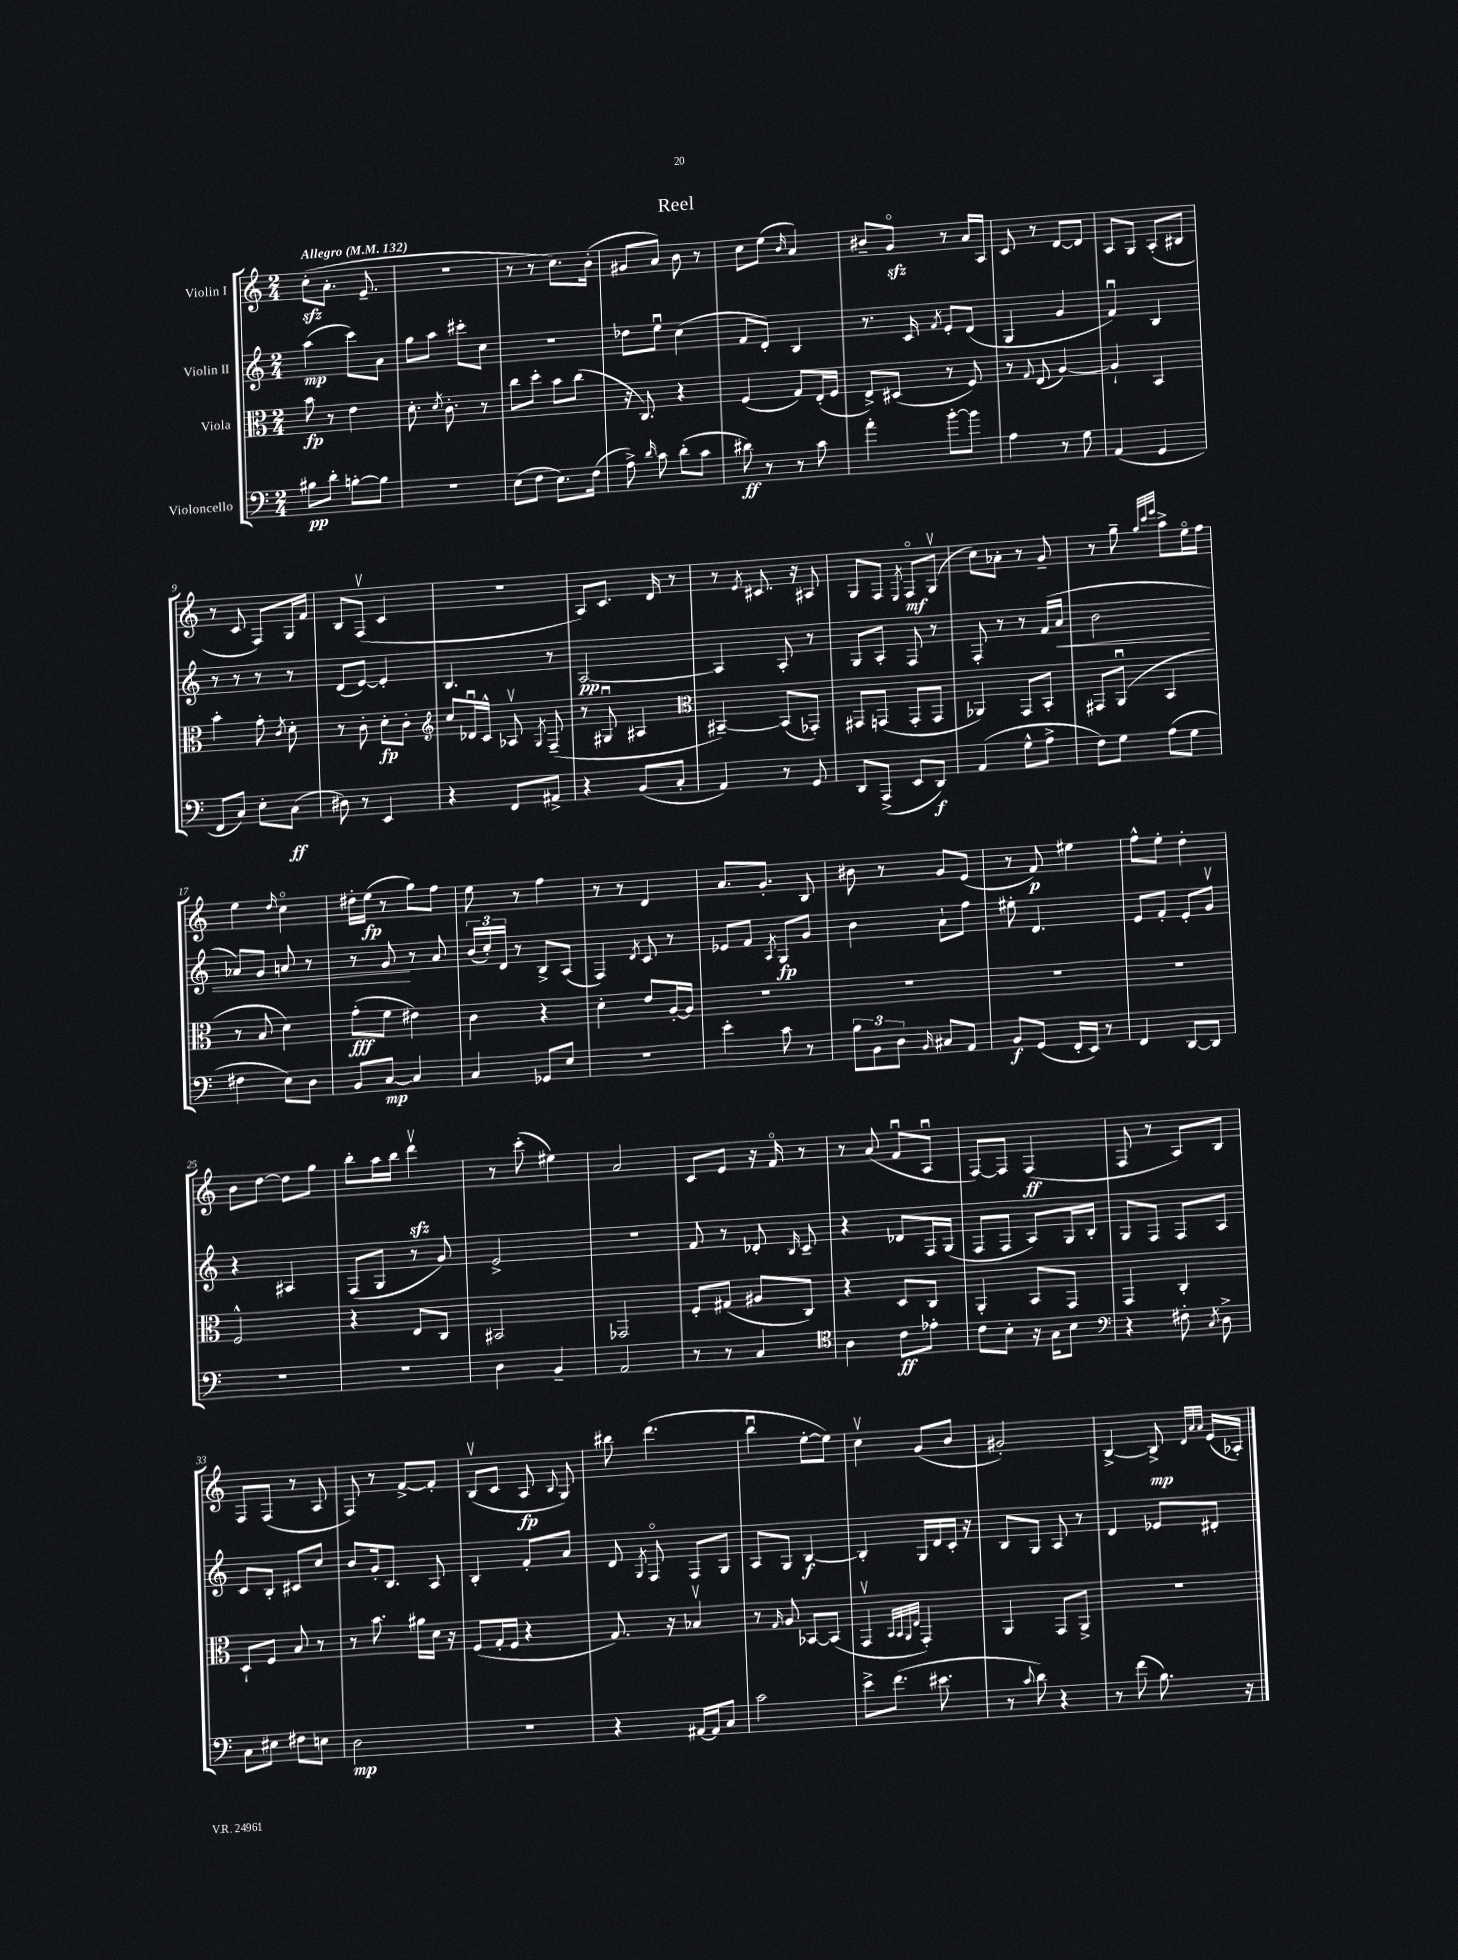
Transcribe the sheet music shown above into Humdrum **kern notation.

**kern	**dynam	**kern	**dynam	**kern	**dynam	**kern	**dynam
*part4	*part4	*part3	*part3	*part2	*part2	*part1	*part1
*staff4	*staff4	*staff3	*staff3	*staff2	*staff2	*staff1	*staff1
*I"Violoncello	*	*I"Viola	*	*I"Violin II	*	*I"Violin I	*
*clefF4	*	*clefC3	*	*clefG2	*	*clefG2	*
*k[]	*	*k[]	*	*k[]	*	*k[]	*
*M2/4	*	*M2/4	*	*M2/4	*	*M2/4	*
*MM132	*	*MM132	*	*MM132	*	*MM132	*
=1	=1	=1	=1	=1	=1	=1	=1
!	!	!	!	!	!	!LO:TX:a:B:t=Allegro	!
8B#X\L	pp	8b\	fp	(4aa\	mp	(8cczz'\L	.
8d'\J	.	8r	.	.	.	8.a'\J	.
[8Bn'\L	.	4e\	.	8ccc\L)	.	.	.
.	.	.	.	.	.	8.e~/	.
8B\J]	.	.	.	8a\J	.	.	.
=2	=2	=2	=2	=2	=2	=2	=2
2r	.	8.d'\	.	8gg\L	.	2r	.
.	.	.	.	8aa\J	.	.	.
.	.	8qd/	.	.	.	.	.
.	.	8.c'\	.	.	.	.	.
.	.	.	.	8ccc#X'\L	.	.	.
.	.	8r	.	8cc\J	.	.	.
=3	=3	=3	=3	=3	=3	=3	=3
(8E\L	.	8cc\L	.	2r	.	8r	.
8F\J	.	8dd'\J	.	.	.	8r	.
8.E\L)	.	8b\L	.	.	.	8.cc\L)	.
.	.	(8cc\J	.	.	.	.	.
(16F\Jk	.	.	.	.	.	(16b'\Jk	.
=4	=4	=4	=4	=4	=4	=4	=4
8A^\)	.	16r	.	8dd-X\L	.	8g#X/L	.
.	.	8.C/)	.	.	.	.	.
16qqd/	.	.	.	.	.	.	.
8c\	.	.	.	8eeu\J	.	8a/J)	.
(8d'\L	.	4r	.	(4cc\	.	8b\	.
8c\J	.	.	.	.	.	8r	.
=5	=5	=5	=5	=5	=5	=5	=5
8d#X\)	ff	(4F/	.	8f/L	.	8cc\L	.
8r	.	.	.	8d'/J)	.	(8ee\J	.
.	.	.	.	.	.	16qqb/	.
8r	.	8G/L)	.	4B/	.	4a/)	.
8c\	.	(16E'/L	.	.	.	.	.
.	.	16F/JJ	.	.	.	.	.
=6	=6	=6	=6	=6	=6	=6	=6
4a'\	.	8E^/L)	.	8.r	.	8b#X~/L	.
.	.	(8D#X/J	.	.	.	8gzz/J	.
.	.	.	.	16c/	.	.	.
.	.	.	.	8qf/	.	.	.
[8b'\L	.	8r	.	8e'/L	.	8r	.
8b\J]	.	8F/)	.	(8d/J	.	16a/LL	.
.	.	.	.	.	.	16A/JJ	.
=7	=7	=7	=7	=7	=7	=7	=7
4A\	.	8r	.	4G/	.	8c/	.
.	.	8qqG/	.	.	.	.	.
.	.	(8E/	.	.	.	8r	.
8r	.	[4A/)	.	4g/	.	[8d/L	.
8G\	.	.	.	.	.	8d/J]	.
=8	=8	=8	=8	=8	=8	=8	=8
(4AA/	.	4A`/]	.	4fu/)	.	8A/L	.
.	.	.	.	.	.	8G/J	.
4GG/	.	4BB/	.	4B/	.	(8A'/L	.
.	.	.	.	.	.	8B#X/J	.
!!LO:LB:g=z
=9	=9	=9	=9	=9	=9	=9	=9
8FF/L	.	4b'\	.	8r	.	8r	.
8C/J)	.	.	.	8r	.	8c/	.
8E'\L	.	8g'\	.	8r	.	8F/L)	.
.	.	8qc/	.	.	.	.	.
(8C\J	ff	8d'\	.	8r	.	16G/L	.
.	.	.	.	.	.	16f/JJ	.
=10	=10	=10	=10	=10	=10	=10	=10
8D#X\)	.	8r	.	(8d/L	.	8B/L	.
8r	.	8c'\	.	[8e/J)	.	(8Fv/J	.
4EE/	.	8d'\L	fp	4e'/]	.	4c/	.
.	.	8c'\J	.	.	.	.	.
=11	=11	=11	=11	=11	=11	=11	=11
*	*	*clefG2	*	*	*	*	*
4r	.	8cc/L	.	4.B/	.	2r	.
.	.	16d-Xu/L	.	.	.	.	.
.	.	16c^^/JJ	.	.	.	.	.
8FF/L	.	8A-Xv/	.	.	.	.	.
.	.	8qG/	.	.	.	.	.
8AA#X^/J	.	(8F~/	.	8r	.	.	.
=12	=12	=12	=12	=12	=12	=12	=12
4r	.	8r	.	[2A/	pp	8A/L)	.
.	.	8G#Xu/	.	.	.	8.c/J	.
(8BB/L	.	4A#X/	.	.	.	.	.
.	.	.	.	.	.	16d/	.
8C'/J	.	.	.	.	.	8r	.
=13	=13	=13	=13	=13	=13	=13	=13
*	*	*clefC3	*	*	*	*	*
4AA/)	.	[4BB#X~/)	.	4A/]	.	8r	.
.	.	.	.	.	.	8qe/	.
.	.	.	.	.	.	8.c#X/	.
8r	.	(8BB#/L]	.	8A'/	.	.	.
.	.	.	.	.	.	16r	.
8GG/	.	8GG-X'/J)	.	8r	.	8A#X/	.
=14	=14	=14	=14	=14	=14	=14	=14
8DD/L	.	8GG#X/L	.	8G/L	.	8G/L	.
(8AAA^/J	.	(8GGn/J	.	8A'/J	.	8F/J	.
.	.	.	.	.	.	8qE/	.
8EE/L	.	8GG'/L	.	8F/	.	8F/L	mf
8DD/J)	f	8GG/J	.	8r	.	(8Gv/J	.
=15	=15	=15	=15	=15	=15	=15	=15
(4AA/	.	4AA-X/)	.	8F'/	.	8cc\L)	.
.	.	.	.	8r	.	8a-X'\J	.
8G^^\L	.	8GG/L	.	8r	.	8r	.
8A^\J	.	8BB'/J	.	(16f/LL	.	8g~/	.
!	!	!	!	!	!LO:HP:b	!	!
.	.	.	.	16a/JJ	<	.	.
=16	=16	=16	=16	=16	=16	=16	=16
8F\L)	.	8GG#X/L	.	2b\	.	8r	.
8G\J	.	(8AAu/J	.	.	.	8gg~\	.
.	.	.	.	.	.	32qqgg/LLL	.
.	.	.	.	.	.	32qqccc/	.
.	.	.	.	.	.	32qqeee/JJJ	.
(8A\L	.	4BB/	.	.	.	8aa^\L	.
8G\J	.	.	.	.	.	16ee\L	.
.	.	.	.	.	.	16ff\JJ	.
!!LO:LB:g=z
=17	=17	=17	=17	=17	=17	=17	=17
4F#X\	.	8r	.	8a-X/L)	.	4ee\	.
.	.	8B/	.	8g/J	.	.	.
.	.	.	.	.	.	16qqdd/	.
8E\L)	.	4d\)	.	8an/	.	4cc\	.
8D\J	.	.	.	8r	.	.	.
=18	=18	=18	=18	=18	=18	=18	=18
8BB/L	.	(8g'\L	fff	8r	.	16dd#X'\LL	.
.	.	.	.	.	.	(16ee\JJ	fp
[8C/J	mp	8f\J	.	8g/	.	8r	.
4C/]	.	4e#X\)	.	8r	[	8gg\L)	.
.	.	.	.	8a/	.	8ff\J	.
=19	=19	=19	=19	=19	=19	=19	=19
4C/	.	4c\	.	(24b/LL	.	8ee\	.
.	.	.	.	24cc'/)	.	.	.
.	.	.	.	24d/JJ	.	.	.
.	.	.	.	8r	.	8r	.
8GG-X/L	.	4r	.	8B^/L	.	4ff\	.
8E/J	.	.	.	(8A/J	.	.	.
=20	=20	=20	=20	=20	=20	=20	=20
2r	.	4d'\	.	4F/)	.	8r	.
.	.	.	.	.	.	8r	.
.	.	.	.	8qd/	.	.	.
.	.	8e/L	.	8c/	.	4d/	.
.	.	[16A'/L	.	8r	.	.	.
.	.	16A/JJ]	.	.	.	.	.
=21	=21	=21	=21	=21	=21	=21	=21
4e'\	.	2r	.	8e-X/L	.	8.a/L	.
.	.	.	.	8f/J	.	.	.
.	.	.	.	.	.	8.g'/J	.
.	.	.	.	8qA/	.	.	.
8c\	.	.	.	8G/L	fp	.	.
8r	.	.	.	8g/J	.	8B/	.
=22	=22	=22	=22	=22	=22	=22	=22
12B\L	.	2r	.	4b\	.	8b#X\	.
12BB\	.	.	.	.	.	.	.
.	.	.	.	.	.	8r	.
12D\J	.	.	.	.	.	.	.
16qqBB/	.	.	.	.	.	.	.
8C#X/L	.	.	.	8a`\L	.	8g/L	.
8AA/J	.	.	.	8ff\J	.	(8e/J	.
=23	=23	=23	=23	=23	=23	=23	=23
8BB/L	f	2r	.	8ee#X'\	.	8r	.
(8GG/J	.	.	.	4.d/	.	8f/)	p
16FF'/LL	.	.	.	.	.	4ee#X\	.
16EE/JJ)	.	.	.	.	.	.	.
8r	.	.	.	.	.	.	.
=24	=24	=24	=24	=24	=24	=24	=24
4FF/	.	2r	.	8e/L	.	8ff^^\L	.
.	.	.	.	8f'/J	.	8ee'\J	.
[8DD/L	.	.	.	8e'/L	.	4dd'\	.
8DD/J]	.	.	.	8gv/J	.	.	.
!!LO:LB:g=z
=25	=25	=25	=25	=25	=25	=25	=25
2r	.	2F^^/	.	4r	.	8b\L	.
.	.	.	.	.	.	[8dd\J	.
.	.	.	.	4A#X/	.	8dd\L]	.
.	.	.	.	.	.	8gg\J	.
=26	=26	=26	=26	=26	=26	=26	=26
2r	.	4r	.	(8F/L	.	8bb'\L	.
.	.	.	.	8G/J	.	16aa\L	.
.	.	.	.	.	.	16bb\JJ	.
.	.	8E/L	.	8r	.	4dddzzv\	.
.	.	8C/J	.	8g/)	.	.	.
=27	=27	=27	=27	=27	=27	=27	=27
4D\	.	2BB#X/	.	2e^/	.	8r	.
.	.	.	.	.	.	(8ccc'\	.
4BB~/	.	.	.	.	.	4ee#X\)	.
=28	=28	=28	=28	=28	=28	=28	=28
2AA/	.	2GG-X/	.	2r	.	2a/	.
=29	=29	=29	=29	=29	=29	=29	=29
8r	.	8F'/L	.	8f/	.	8c/L	.
8r	.	(8G#X/J	.	8r	.	8e/J	.
4C/	.	8A#X/L	.	8d-X'/	.	16r	.
.	.	.	.	.	.	16f/	.
.	.	.	.	16qqB/	.	.	.
.	.	8C/J)	.	8c~/	.	8r	.
=30	=30	=30	=30	=30	=30	=30	=30
*clefC4	*	*	*	*	*	*	*
4A\	.	4r	.	4r	.	8r	.
.	.	.	.	.	.	(8a/	.
8c\L	ff	8D/L	.	8d-X/L	.	8fu/L	.
8e-X'\J	.	8C/J	.	16F/L	.	8Au/J	.
.	.	.	.	(16G/JJ	.	.	.
=31	=31	=31	=31	=31	=31	=31	=31
8c\L	.	4AA'/	.	8F/L	.	[8F/L)	.
8B'\J	.	.	.	8F/J	.	8F/J]	.
16r	.	8BB/L	.	8A/L)	.	(4F/	ff
16G\KL	.	.	.	.	.	.	.
8B\J	.	8GG/J	.	16G/L	.	.	.
.	.	.	.	16B'/JJ	.	.	.
=32	=32	=32	=32	=32	=32	=32	=32
*clefF4	*	*	*	*	*	*	*
4r	.	4GG/	.	8G/L	.	8F/	.
.	.	.	.	8F/J	.	8r	.
8F#X'\	.	4C'/	.	8F/L	.	8A/L)	.
8qC/	.	.	.	.	.	.	.
8D^\	.	.	.	8A/J	.	8B/J	.
!!LO:LB:g=z
=33	=33	=33	=33	=33	=33	=33	=33
8C\L	.	8D`/L	.	8c/L	.	8F/L	.
8E#X\J	.	8F/J	.	8B'/J	.	(8F/J	.
8F#X\L	.	8B/	.	8c#X/L	.	8r	.
8En\J	.	8r	.	8cc/J	.	8A/	.
=34	=34	=34	=34	=34	=34	=34	=34
2D\	mp	8r	.	8b/L	.	8F/)	.
.	.	8.b\	.	16g'/k	.	8r	.
.	.	.	.	8.B/J	.	.	.
.	.	.	.	.	.	[8f^/L	.
.	.	16a#X\LL	.	.	.	.	.
.	.	16d\JJ	.	8A/	.	8f'/J]	.
.	.	16r	.	.	.	.	.
=35	=35	=35	=35	=35	=35	=35	=35
2r	.	(8F/L	.	4B'/	.	(8Bv/L	.
.	.	16G'/L	.	.	.	8c/J	.
.	.	16F/JJ	.	.	.	.	.
.	.	4r	.	8f'/L	.	8A/	fp
.	.	.	.	.	.	8qqB/	.
.	.	.	.	8a/J	.	8G/)	.
=36	=36	=36	=36	=36	=36	=36	=36
4r	.	8.G/)	.	8d/	.	8bb#X\	.
.	.	.	.	8qG/	.	.	.
.	.	.	.	8F/	.	(4.ddd\	.
.	.	16r	.	.	.	.	.
[16AA#X/LL	.	4B-Xv/	.	8F/L	.	.	.
16AA#/J]	.	.	.	.	.	.	.
8C/J	.	.	.	8G/J	.	.	.
=37	=37	=37	=37	=37	=37	=37	=37
2c\	.	8r	.	8A/L	.	4bbu\	.
.	.	16qqG/	.	.	.	.	.
.	.	8A/	.	8G/J	.	.	.
.	.	[8BB-X/L	.	[4B/	f	[8ee'\L	.
.	.	(8BB-/J]	.	.	.	8ee\J])	.
=38	=38	=38	=38	=38	=38	=38	=38
8e^\L	.	4GGv/	.	4B'/]	.	4ccv\	.
(8.f\J	.	.	.	.	.	.	.
.	.	32qqBB/LLL	.	.	.	.	.
.	.	32qqBB/	.	.	.	.	.
.	.	32qqAA/	.	.	.	.	.
.	.	32qqE/JJJ	.	.	.	.	.
.	.	4GG'/)	.	16G/LL	.	(8g/L	.
8.e#X\	.	.	.	16d/	.	.	.
.	.	.	.	16c'/JJ	.	8b/J	.
.	.	.	.	16r	.	.	.
=39	=39	=39	=39	=39	=39	=39	=39
8r	.	4AA/	.	8B/L	.	2g#X'/)	.
8qqc/	.	.	.	.	.	.	.
8d\)	.	.	.	8G/J	.	.	.
4r	.	8GG/L	.	8A/	.	.	.
.	.	8AA^/J	.	8r	.	.	.
=40	=40	=40	=40	=40	=40	=40	=40
8r	.	2r	.	4d/	.	[4B^/	.
(8f\	.	.	.	.	.	.	.
8.B\)	.	.	.	8e-X/L	.	8B^/]	mp
.	.	.	.	.	.	32qqd/LLL	.
.	.	.	.	.	.	32qqa/	.
.	.	.	.	.	.	32qqa/JJJ	.
.	.	.	.	8d#X'/J	.	(16e/LL	.
16r	.	.	.	.	.	16A-X'/JJ)	.
==	==	==	==	==	==	==	==
*-	*-	*-	*-	*-	*-	*-	*-
